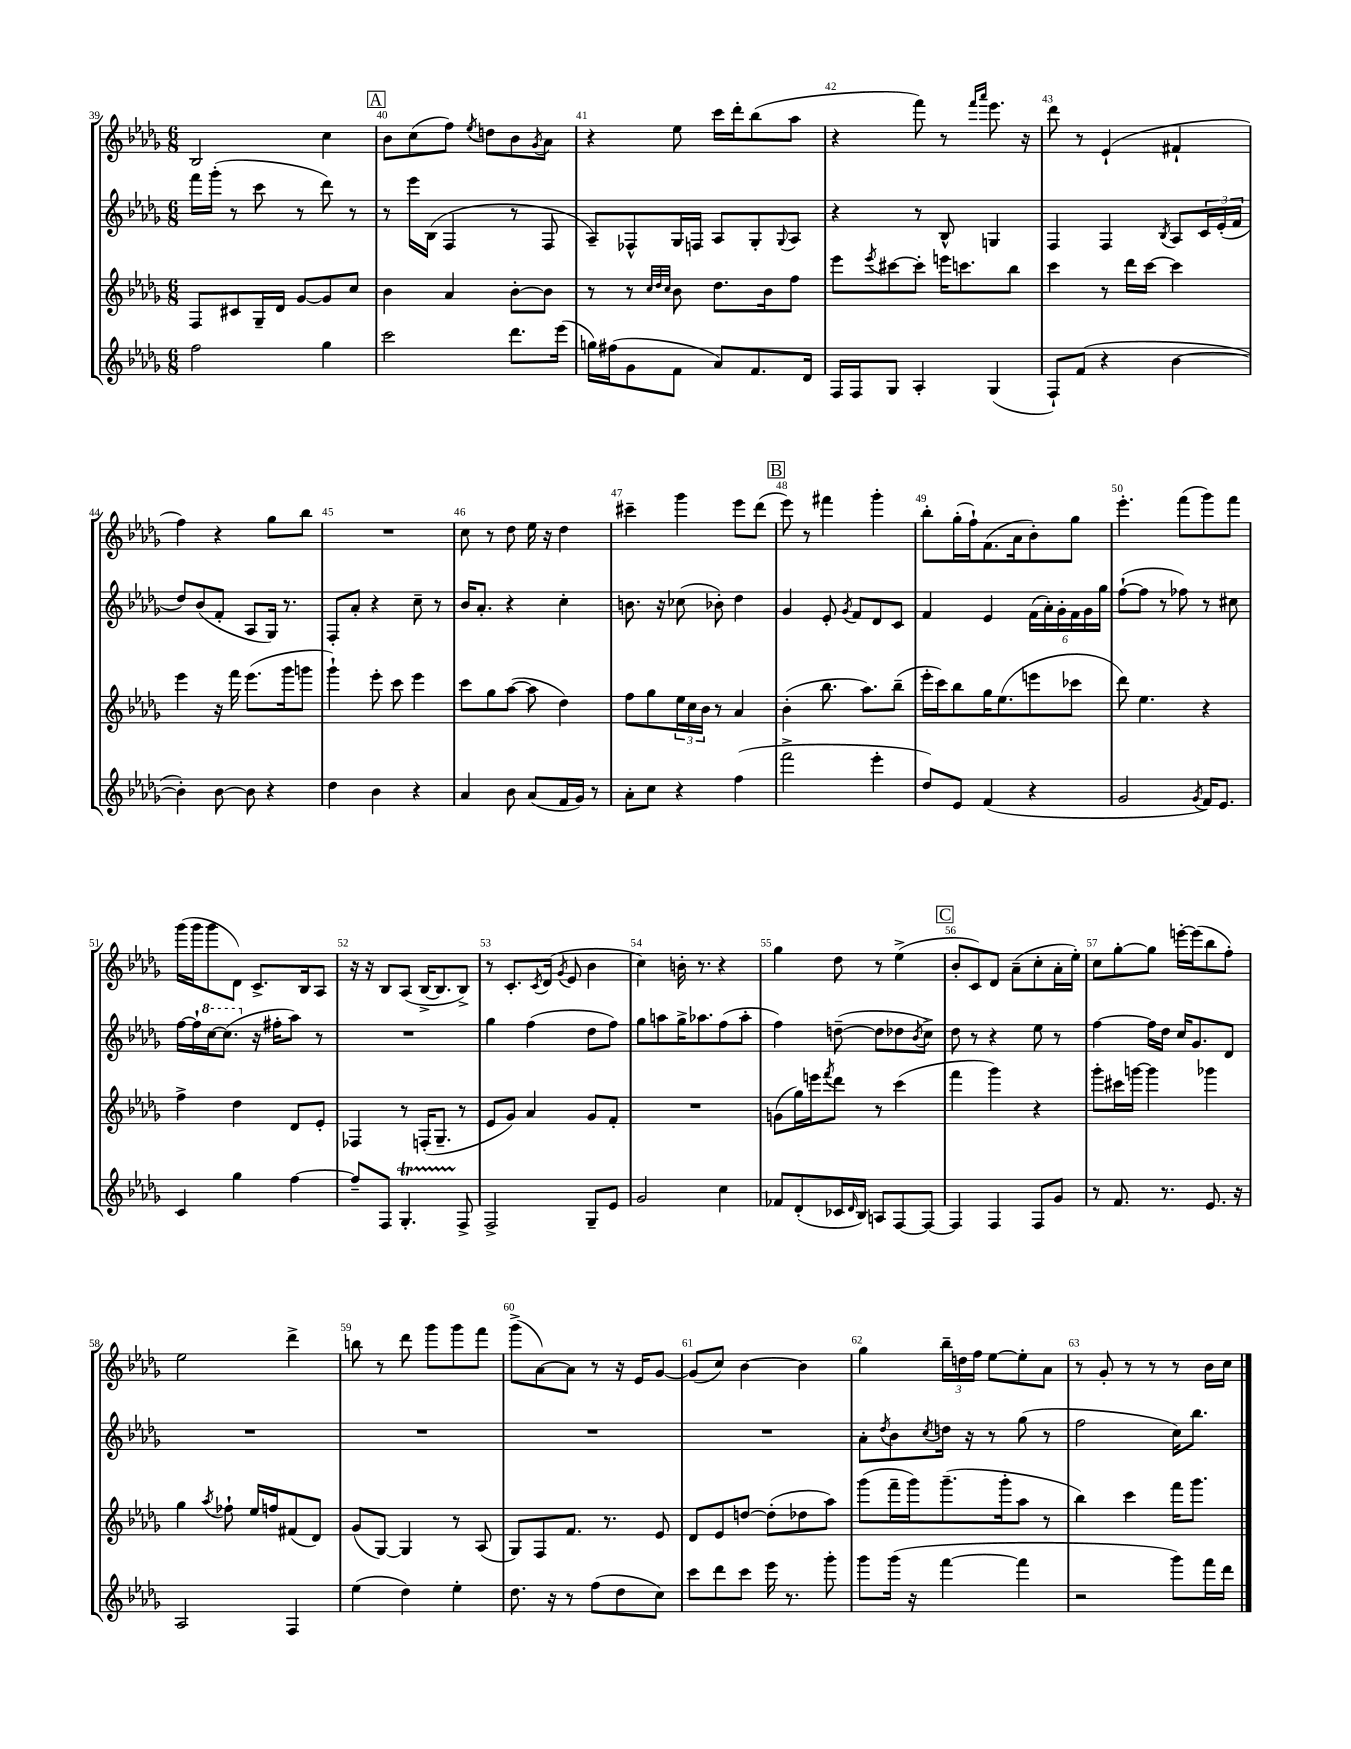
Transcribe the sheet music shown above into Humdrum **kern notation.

**kern	**kern	**kern	**kern
*part4	*part3	*part2	*part1
*staff4	*staff3	*staff2	*staff1
*clefG2	*clefG2	*clefG2	*clefG2
*k[b-e-a-d-g-]	*k[b-e-a-d-g-]	*k[b-e-a-d-g-]	*k[b-e-a-d-g-]
*M6/8	*M6/8	*M6/8	*M6/8
=39	=39	=39	=39
2ff\	8F/L	16fff\LL	2B-/
.	.	(16ggg-'\JJ	.
.	8c#X/	8r	.
.	16G-~/L	8ccc\	.
.	16d-/JJ	.	.
.	[8g-/L	8r	.
4gg-\	8g-/]	8ddd-\)	4cc\
.	8cc/J	8r	.
!!LO:REH:place=s1:t=A
=40	=40	=40	=40
2ccc\	4b-\	8r	8b-\L
.	.	16eee-\LL	(8cc\
.	.	(16B-\JJ	.
.	4a-/	4F/	8ff\J)
.	.	.	8qee-/
.	.	.	8ddn\L
8.ddd-\L	[8b-'\L	8r	8b-\
.	.	.	8qg-/
.	8b-\J]	8F/	8a-\J
(16eee-\Jk	.	.	.
=41	=41	=41	=41
16ggn\LL)	8r	8A-~/L)	4r
(16ff#X\J	.	.	.
8g-\	8r	8F-X^^/	.
.	32qqcc/LLL	.	.
.	32qqdd-/	.	.
.	32qqcc/JJJ	.	.
8f\J	8b-\	16G-/L	8ee-\
.	.	16Fn/JJ	.
8a-/L)	8.dd-\L	8A-/L	16ccc\LL
.	.	.	16ddd-'\J
8.f/	.	8G-'/	(8bb-\
.	16b-\k	.	.
.	.	8qqG-/	.
.	8ff\J	8A-/J	8aa-\J
16d-/Jk	.	.	.
=42	=42	=42	=42
16F/LL	8eee-\L	4r	4r
16F/J	.	.	.
.	8qeee-/	.	.
8G-/J	[8ccc#X\	.	.
4A-'/	8ccc#'\J]	8r	8fff\)
.	16eeen\KL	8B-^^/	8r
.	8.cccn\	.	.
.	.	.	16qqfff/LL
.	.	.	16qqaaa-/JJ
(4G-/	.	4Gn/	8.eee-\
.	8bb-\J	.	.
.	.	.	16r
=43	=43	=43	=43
8F`/L)	4ccc\	4F/	8ddd-\
(8f/J	.	.	8r
4r	8r	4F/	(4e-`/
.	16ddd-\LL	.	.
.	[16ccc\JJ	.	.
.	.	8qB-/	.
[4b-\	4ccc\]	8A-/L	4f#X`/
.	.	24c/L	.
.	.	(24e-'/	.
.	.	24f/JJ	.
!!LO:LB:g=z
=44	=44	=44	=44
4b-'\])	4eee-\	8dd-/L)	4ff\)
.	.	(8b-/	.
[8b-\	16r	8f'/J	4r
.	16fff\	.	.
8b-\]	(8.eee-\L	8A-/L	.
4r	.	16G-/Jk)	8gg-\L
.	16ggg-\k	8.r	.
.	8gggn\J	.	8bb-\J
=45	=45	=45	=45
4dd-\	4ggg-`\)	8F'/L	2.r
.	.	8a-'/J	.
4b-\	8eee-'\	4r	.
.	8ccc\	.	.
4r	4eee-\	8cc~\	.
.	.	8r	.
=46	=46	=46	=46
4a-/	8ccc\L	16b-/KL	8cc\
.	.	8.a-'/J	.
.	8gg-\	.	8r
8b-\	([8aa-\J	4r	8dd-\
(8a-/L	8aa-\]	.	16ee-\
.	.	.	16r
16f/L	4dd-\)	4cc'\	4dd-\
16g-/JJ)	.	.	.
8r	.	.	.
=47	=47	=47	=47
8a-'\L	8ff\L	8.bn\	4ccc#X~\
8cc\J	8gg-\	.	.
.	.	16r	.
4r	24ee-\L	(8cc-X\	4ggg-\
.	24cc\	.	.
.	24b-\JJ	.	.
.	8r	8b-X'\)	.
(4ff\	4a-/	4dd-\	8eee-\L
.	.	.	(8ddd-\J
!!LO:REH:place=s1:t=B
=48	=48	=48	=48
2fff^\	(4b-'\	4g-/	8eee-\)
.	.	.	8r
.	8.bb-\	8e-'/	4fff#X\
.	.	8qg-/	.
.	.	8f/L	.
.	8.aa-\L)	.	.
4eee-'\	.	8d-/	4ggg-'\
.	(8bb-~\J	8c/J	.
=49	=49	=49	=49
8dd-/L)	16eee-'\LL	4f/	8bb-'\L
.	16ccc\J)	.	.
8e-/J	8bb-\	.	(16gg-'\L
.	.	.	16ff`\J)
(4f/	16gg-\K	4e-/	(8.f\
.	(8.ee-\	.	.
.	.	.	16a-\k
4r	8eeen\	(24f\LL	8b-'\)
.	.	24a-'\)	.
.	.	24g-'\	.
.	8ccc-X\J	24f\	8gg-\J
.	.	24g-\	.
.	.	24gg-\JJ	.
=50	=50	=50	=50
2g-/	8ddd-\)	([8ff`\L	4.eee-'\
.	4.ee-\	8ff\J]	.
.	.	8r	.
.	.	8ff-X\)	(8fff\L
8qg-/	.	.	.
16f/KL)	4r	8r	8ggg-\)
8.e-/J	.	.	.
.	.	8cc#X\	8fff\J
!!LO:LB:g=z
=51	=51	=51	=51
4c/	4ff^\	[16ff\LL	(16ggg-\LL
.	.	16ff`\]	16ggg-\J
*	*	*8va	*
.	.	[16ccc\J	8ggg-\
.	.	(8.ccc\J]	.
4gg-\	4dd-\	.	8d-\J)
*	*	*X8va	*
.	.	16r	8.c^/L
.	.	16ff#X'\KL	.
[4ff\	8d-/L	8aa-\J)	.
.	.	.	16B-/k
.	8e-'/J	8r	8A-/J
=52	=52	=52	=52
8ff~/L]	4F-X/	2.r	16r
.	.	.	16r
8F/J	.	.	8B-/L
4.G-T'/	8r	.	(8A-/J
.	(16Fn'/KL	.	[16B-^/KL
.	8.G-~/J	.	8.B-/]
8F^/	8r	.	8B-^/J)
=53	=53	=53	=53
2F^/	8e-/L	4gg-\	8r
.	8g-/J)	.	8.c'/L
.	4a-/	(4ff\	.
.	.	.	8qc/
.	.	.	(16d-/Jk
.	.	.	8qg-/
.	.	.	8e-/
8G-~/L	8g-/L	8dd-\L	4b-\
8e-/J	8f'/J	8ff\J)	.
=54	=54	=54	=54
2g-/	2.r	8gg-\L	4cc\)
.	.	8aan\	.
.	.	16gg-^\K	16bn'\
.	.	8.aa-X\	8.r
4cc\	.	(8ff\	4r
.	.	8aa-'\J	.
=55	=55	=55	=55
8f-X/L	(8gn\L	4ff\)	4gg-\
(8d-'/	16gg-\L)	.	.
.	16eeen\J	.	.
.	8qfff/	.	.
16c-X/L	8ddd-\J	([8ddn~\	8dd-\
16qqd-/	.	.	.
16B-/JJ)	.	.	.
8An/L	8r	8dd\L]	8r
[8F/	(4ccc\	8dd-X\	(4ee-^\
.	.	8qb-/	.
8F/J_	.	8cc^\J)	.
!!LO:REH:place=s1:t=C
=56	=56	=56	=56
4F/]	4fff\	8dd-\	8b-'/L
.	.	8r	8c/)
4F/	4ggg-\)	4r	8d-/J
.	.	.	(8a-~\L
8F/L	4r	8ee-\	8cc'\
8g-/J	.	8r	16a-'\L
.	.	.	16ee-'\JJ)
=57	=57	=57	=57
8r	8ggg-'\L	[4ff\	8cc\L
8.f/	16ccc#X\L	.	[8gg-'\
.	[16gggn\JJ	.	.
.	4ggg\]	16ff\LL]	8gg-\J]
8.r	.	16dd-\JJ	.
.	.	16cc/KL	[16eeen'\LL
.	.	8.g-/	(16eee\J]
8.e-/	4ggg-X\	.	8bb-\
.	.	8d-/J	8ff'\J)
16r	.	.	.
!!LO:LB:g=z
=58	=58	=58	=58
2A-/	4gg-\	2.r	2ee-\
.	8qaa-/	.	.
.	8ff-X`\	.	.
.	16ee-/LL	.	.
.	16ffn/J	.	.
4F/	(8f#X/	.	4ddd-^\
.	8d-/J)	.	.
=59	=59	=59	=59
(4ee-\	(8g-/L	2.r	8bbn\
.	[8G-/J)	.	8r
4dd-\)	4G-/]	.	8ddd-\
.	.	.	8ggg-\L
4ee-'\	8r	.	8ggg-\
.	(8A-/	.	8fff\J
=60	=60	=60	=60
8.dd-\	8G-/L)	2.r	(8ggg-^\L
.	8F/	.	[8a-\)
16r	.	.	.
8r	8.f/J	.	8a-\J]
(8ff\L	.	.	8r
.	8.r	.	.
8dd-\	.	.	16r
.	.	.	16e-/KL
8cc\J)	8e-/	.	[8g-/J
=61	=61	=61	=61
8ccc\L	8d-/L	2.r	(8g-/L]
8ddd-\	8e-/	.	8cc/J)
8ccc\J	[8ddn/J	.	[4b-\
16eee-\	(8dd'\L]	.	.
8.r	.	.	.
.	8dd-X\	.	4b-\]
8ggg-'\	8aa-\J)	.	.
=62	=62	=62	=62
8ggg-\L	(8ggg-\L	8a-'\L	4gg-\
.	.	8qdd-/	.
(16ggg-\Jk	16fff~\L	8b-\	.
16r	16ggg-\J)	.	.
.	.	8qcc/	.
[4fff\	(8.ggg-~\	16ddn\Jk	24bb-~\LL
.	.	.	24ddn\
.	.	16r	.
.	.	.	24ff\JJ
.	.	8r	[8ee-\L
.	16ggg-'\k	.	.
4fff\]	8aa-\J	(8gg-\	8ee-'\]
.	8r	8r	8a-\J
=63	=63	=63	=63
2r	4bb-\)	2ff\	8r
.	.	.	8g-'/
.	4ccc\	.	8r
.	.	.	8r
8ggg-\L)	16fff\KL	16cc\KL)	8r
.	8.ggg-\J	8.bb-\J	.
16fff\L	.	.	16b-\LL
16ddd-\JJ	.	.	16cc\JJ
==	==	==	==
*-	*-	*-	*-
